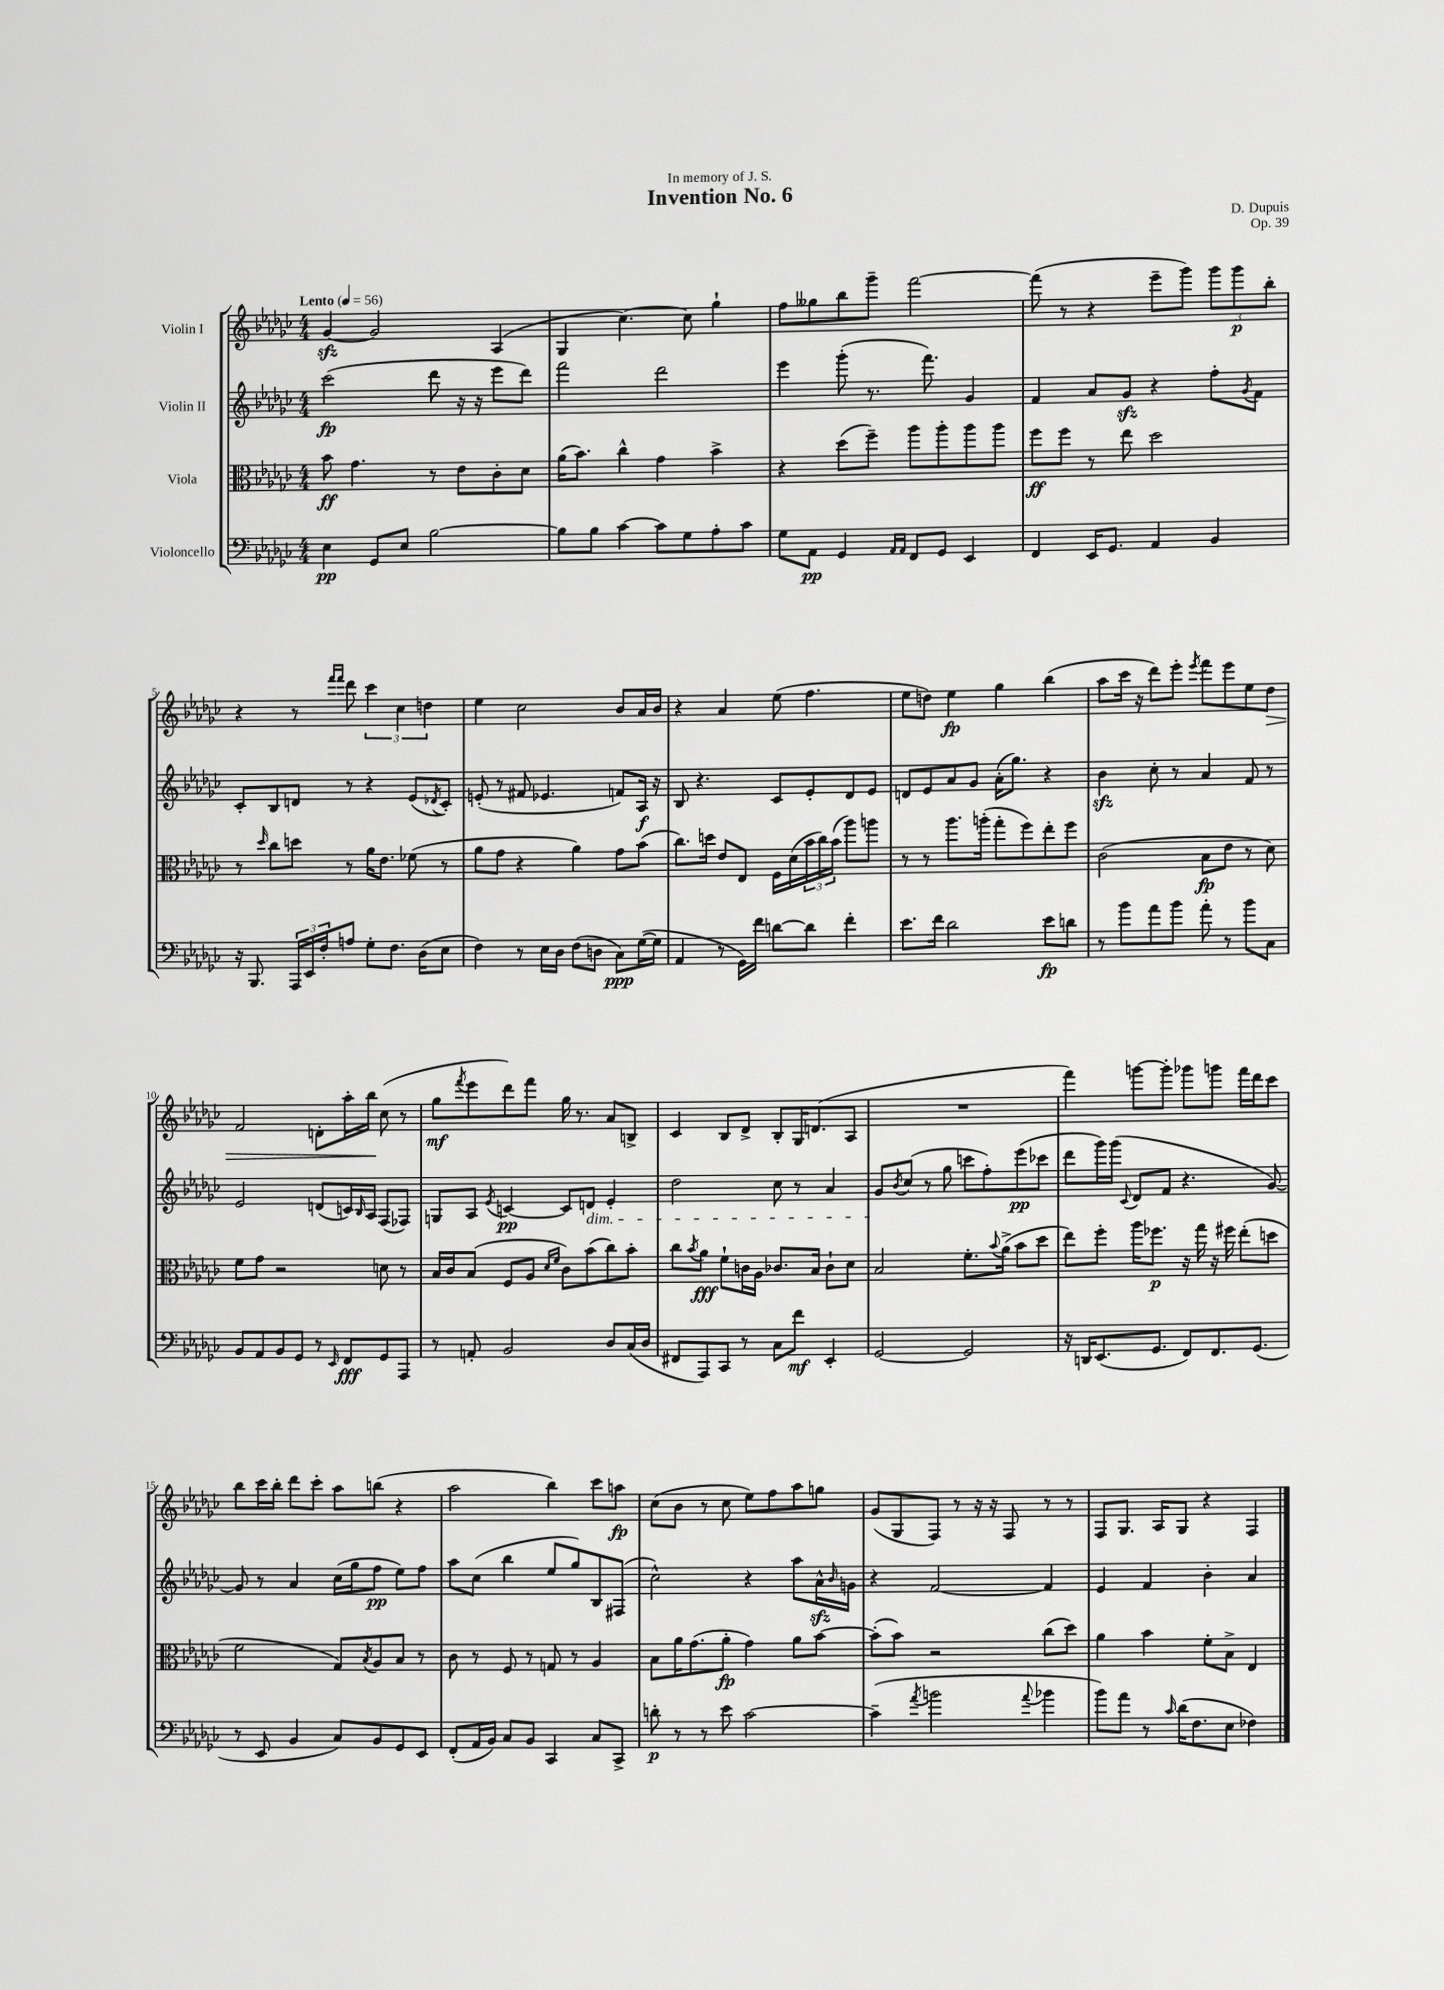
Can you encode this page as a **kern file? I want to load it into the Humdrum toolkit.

**kern	**dynam	**kern	**dynam	**kern	**dynam	**kern	**dynam
*part4	*part4	*part3	*part3	*part2	*part2	*part1	*part1
*staff4	*staff4	*staff3	*staff3	*staff2	*staff2	*staff1	*staff1
*I"Violoncello	*	*I"Viola	*	*I"Violin II	*	*I"Violin I	*
*clefF4	*	*clefC3	*	*clefG2	*	*clefG2	*
*k[b-e-a-d-g-c-]	*	*k[b-e-a-d-g-c-]	*	*k[b-e-a-d-g-c-]	*	*k[b-e-a-d-g-c-]	*
*M4/4	*	*M4/4	*	*M4/4	*	*M4/4	*
*MM56	*	*MM56	*	*MM56	*	*MM56	*
=1	=1	=1	=1	=1	=1	=1	=1
!	!	!	!	!	!	!LO:TX:a:B:t=Lento	!
4E-\	pp	8b-\	ff	(2ccc-\	fp	[4g-zz/	.
.	.	4.g-\	.	.	.	.	.
8GG-/L	.	.	.	.	.	2g-/]	.
8E-/J	.	.	.	.	.	.	.
[2B-\	.	8r	.	8ddd-\	.	.	.
.	.	8e-\L	.	16r	.	.	.
.	.	.	.	16r	.	.	.
.	.	8c-'\	.	8eee-\L	.	(4A-/	.
.	.	8d-\J	.	8ddd-\J)	.	.	.
=2	=2	=2	=2	=2	=2	=2	=2
8B-\L]	.	(16a-\KL	.	2fff\	.	4G-/	.
.	.	8.b-\J)	.	.	.	.	.
8B-\J	.	.	.	.	.	.	.
[4c-\	.	4cc-^^\	.	.	.	[4.cc-\)	.
8c-\L]	.	4g-\	.	2ddd-\	.	.	.
8G-\	.	.	.	.	.	8cc-\]	.
8A-'\	.	4b-^\	.	.	.	4gg-`\	.
8c-\J	.	.	.	.	.	.	.
=3	=3	=3	=3	=3	=3	=3	=3
8G-\L	.	4r	.	4eee-\	.	8ff\L	.
8AA-\J	pp	.	.	.	.	8gg--X\	.
4GG-/	.	(8dd-\L	.	(8ggg-'\	.	8bb-\	.
.	.	8ff~\J)	.	8.r	.	8ggg-~\J	.
16qqAA-/LL	.	.	.	.	.	.	.
16qqAA-/JJ	.	.	.	.	.	.	.
8FF/L	.	8aa-\L	.	.	.	[2fff\	.
.	.	.	.	8.fff\)	.	.	.
8GG-/J	.	8aa-'\	.	.	.	.	.
4EE-/	.	8aa-\	.	4g-/	.	.	.
.	.	8aa-\J	.	.	.	.	.
=4	=4	=4	=4	=4	=4	=4	=4
4FF/	.	8ff\L	ff	4f/	.	(8fff\]	.
.	.	8ff\J	.	.	.	8r	.
16EE-/KL	.	8r	.	8a-/L	.	4r	.
8.GG-/J	.	.	.	.	.	.	.
.	.	8ee-\	.	8g-zz/J	.	.	.
4AA-/	.	2dd-\	.	4r	.	8eee-~\L	.
.	.	.	.	.	.	8ggg-\J)	.
4BB-/	.	.	.	8ff'\L	.	12ggg-\L	.
.	.	.	.	.	.	12ggg-\	p
.	.	.	.	8qg-/	.	.	.
.	.	.	.	8f\J	.	.	.
.	.	.	.	.	.	12bb-'\J	.
!!LO:LB:g=z
=5	=5	=5	=5	=5	=5	=5	=5
16r	.	8r	.	8c-'/L	.	4r	.
8.BBB-/	.	.	.	.	.	.	.
.	.	16qqdd-/	.	.	.	.	.
.	.	8cc-\L	.	8B-/	.	.	.
24AAA-/LL	.	8ddn\J	.	8dn/J	.	8r	.
24EE-/	.	.	.	.	.	.	.
24F'/J	.	.	.	.	.	.	.
.	.	.	.	.	.	16qqfff/LL	.
.	.	.	.	.	.	16qqfff/JJ	.
8An/J	.	8r	.	8r	.	8ddd-\	.
8G-'\L	.	16a-\KL	.	4r	.	6ccc-\	.
.	.	8.e-\J	.	.	.	.	.
8.F\J	.	.	.	.	.	.	.
.	.	.	.	.	.	6cc-\	.
.	.	(8f-X\	.	(8e-/L	.	.	.
(16D-\KL	.	.	.	.	.	.	.
.	.	.	.	.	.	6ddn\	.
.	.	.	.	8qd-X/	.	.	.
8E-\J	.	8r	.	8c-'/J)	.	.	.
=6	=6	=6	=6	=6	=6	=6	=6
4F\)	.	8a-\L	.	(8en'/	.	4ee-\	.
.	.	8g-\J	.	8r	.	.	.
8r	.	4r	.	8f#X/	.	2cc-\	.
16E-\LL	.	.	.	4.e-X/	.	.	.
16D-\JJ	.	.	.	.	.	.	.
(8F\L	.	4a-\)	.	.	.	.	.
8Dn\J	.	.	.	.	.	.	.
8C-\L)	ppp	8g-\L	.	8fn/L)	.	8b-/L	.
([16G-\L	.	(8b-\J	.	16A-/Jk	f	16a-/L	.
16G-\JJ]	.	.	.	16r	.	16b-/JJ	.
=7	=7	=7	=7	=7	=7	=7	=7
4AA-/	.	8.cc-\L)	.	8B-/	.	4r	.
.	.	.	.	4.r	.	.	.
.	.	16ddn\Jk	.	.	.	.	.
8r	.	8e-/L	.	.	.	4a-/	.
16GG-\LL)	.	8E-/J	.	.	.	.	.
16f\JJ	.	.	.	.	.	.	.
[8dn\L	.	16F\LL	.	8c-/L	.	(8ee-\	.
.	.	(16d-\	.	.	.	.	.
8d\J]	.	24b-\	.	8e-'/	.	4.ff\	.
.	.	24cc-\)	.	.	.	.	.
.	.	(24b-\JJ	.	.	.	.	.
4f'\	.	8aa-\L)	.	8d-/	.	.	.
.	.	8aan\J	.	8e-/J	.	.	.
=8	=8	=8	=8	=8	=8	=8	=8
8.e-\L	.	8r	.	8dn/L	.	8ee-\L	.
.	.	8r	.	8e-/	.	8ddn\J)	.
16f\Jk	.	.	.	.	.	.	.
2d-\	.	8.aa-\L	.	8a-/	.	4ee-\	fp
.	.	.	.	8g-/J	.	.	.
.	.	(16aan'\Jk	.	.	.	.	.
.	.	8gg-'\L	.	(16a-'\KL	.	4gg-\	.
.	.	.	.	8.gg-\J)	.	.	.
.	.	8ff\)	.	.	.	.	.
8e-\L	fp	8ee-'\	.	4r	.	(4bb-\	.
8dn\J	.	8ff\J	.	.	.	.	.
=9	=9	=9	=9	=9	=9	=9	=9
8r	.	(2c-\	.	4b-zz\	.	8aa-\L	.
8b-\L	.	.	.	.	.	16ccc-\Jk	.
.	.	.	.	.	.	16r	.
8a-\	.	.	.	8cc-'\	.	8ddd-\L)	.
8b-\J	.	.	.	8r	.	8eee-'\J	.
.	.	.	.	.	.	8qeee-/	.
8a-'\	.	8B-\L	fp	4a-/	.	8fff\L	.
8r	.	8e-\J	.	.	.	8eee-\	.
8b-\L	.	8r	.	8f/	.	8ee-\	.
!	!	!	!	!	!	!	!LO:HP:b
8C-\J	.	8d-\)	.	8r	.	8dd-\J	>
!!LO:LB:g=z
=10	=10	=10	=10	=10	=10	=10	=10
8BB-/L	.	8f\L	.	2e-/	.	2f/	.
8AA-/	.	8g-\J	.	.	.	.	.
8BB-/	.	2r	.	.	.	.	.
8GG-/J	.	.	.	.	.	.	.
8r	.	.	.	(8dn/L	.	8dn'\L	.
16qqEE-/	.	.	.	.	.	.	.
8FF/L	fff	.	.	16cn/L)	.	16aa-'\L	.
.	.	.	.	16qqB-/	.	.	.
.	.	.	.	16A-/JJ	.	16bb-\JJ	.
8GG-/	.	8dn\	.	(8F/L	.	(8cc-\	]
8AAA-/J	.	8r	.	8F-X/J)	.	8r	.
=11	=11	=11	=11	=11	=11	=11	=11
8r	.	16B-/LL	.	8Gn/L	.	8gg-\L	mf
.	.	16c-/J	.	.	.	.	.
.	.	.	.	.	.	8qfff/	.
8AAn'/	.	(8B-/J	.	8A-/J	.	8eee-\	.
.	.	.	.	8qe-/	.	.	.
2BB-/	.	8F/L	.	[4cn/	pp	8ddd-\)	.
.	.	8A-/J	.	.	.	8fff\J	.
.	.	16qqd-/LL	.	.	.	.	.
.	.	16qqf/JJ	.	.	.	.	.
.	.	8c-\L)	.	8c/L]	.	16gg-\	.
.	.	.	.	.	.	8.r	.
!	!	!	!	!LO:TX:b:i:t=dim.	!	!	!
.	.	(8b-\	.	8dn/J	.	.	.
8D-/L	.	8cc-\)	.	4e-'/	.	8a-/L	.
(16C-/L	.	8b-'\J	.	.	.	8Bn^/J	.
16D-/JJ	.	.	.	.	.	.	.
=12	=12	=12	=12	=12	=12	=12	=12
8FF#X/L	.	8cc-\L	.	2dd-\	.	4c-/	.
.	.	8qb-/	.	.	.	.	.
8AAA-/)	.	8a-\J	fff	.	.	.	.
8CC-/J	.	8f`\L	.	.	.	8B-/L	.
8r	.	16cn\L	.	.	.	8d-^/J	.
.	.	16A-\JJ	.	.	.	.	.
8C-\L	.	8.c-X/L	.	8cc-\	.	8B-'/L	.
8f\J	mf	.	.	8r	.	16G-/K	.
.	.	16B-/Jk	.	.	.	(8.dn/	.
4EE-'/	.	8c-`\L	.	4a-/	.	.	.
.	.	8d-\J	.	.	.	8A-/J	.
=13	=13	=13	=13	=13	=13	=13	=13
[2GG-/	.	2B-/	.	8g-/L	.	1r	.
.	.	.	.	8qb-/	.	.	.
.	.	.	.	(8cc-/J	.	.	.
.	.	.	.	8r	.	.	.
.	.	.	.	8gg-\	.	.	.
2GG-/]	.	8.f'\L	.	8cccn\L	.	.	.
.	.	.	.	8ff'\)	.	.	.
.	.	8qqb-/	.	.	.	.	.
.	.	(16a-^\Jk	.	.	.	.	.
.	.	8b-\L	.	(8eee-\	pp	.	.
.	.	8dd-\J	.	8ccc-X\J	.	.	.
=14	=14	=14	=14	=14	=14	=14	=14
16r	.	8ee-\L)	.	8ddd-\L	.	4fff\)	.
16DDn/KL	.	.	.	.	.	.	.
(8.EE-/	.	8ff'\J	.	16ggg-\L)	.	.	.
.	.	.	.	(16ggg-\JJ	.	.	.
.	.	.	.	8qqc-/	.	.	.
.	.	16aa-\KL	.	8d-/L	.	[8gggn\L	.
8.GG-/J	.	8.ff-X\J	p	.	.	.	.
.	.	.	.	8f/J	.	8ggg'\J]	.
8FF/L)	.	16r	.	4.r	.	8ggg-X\L	.
.	.	16gg-\	.	.	.	.	.
8.FF/	.	16r	.	.	.	8gggn\J	.
.	.	16ff#X\	.	.	.	.	.
.	.	(8ee-'\L	.	.	.	16fff\LL	.
(8.GG-/J	.	.	.	.	.	16ddd-\J	.
.	.	8ddn\J	.	[8g-/)	.	8ccc-\J	.
!!LO:LB:g=z
=15	=15	=15	=15	=15	=15	=15	=15
8r	.	2f\	.	8g-/]	.	8bb-\L	.
8EE-/	.	.	.	8r	.	16ccc-\L	.
.	.	.	.	.	.	16bb-'\JJ	.
4BB-/	.	.	.	4a-/	.	8ddd-\L	.
.	.	.	.	.	.	8ccc-'\J	.
8C-/L)	.	8G-/L)	.	(16cc-\LL	.	8aa-\L	.
.	.	.	.	16gg-\J	.	.	.
.	.	8qB-/	.	.	.	.	.
8BB-/	.	8A-/	.	8ff\J	pp	(8bbn\J	.
8GG-/	.	8B-/J	.	8ee-\L)	.	4r	.
8EE-/J	.	8r	.	8ff\J	.	.	.
=16	=16	=16	=16	=16	=16	=16	=16
(8FF'/L	.	8c-\	.	8aa-\L	.	2aa-\	.
16AA-/L	.	8r	.	(8cc-\J	.	.	.
16BB-/JJ)	.	.	.	.	.	.	.
8C-/L	.	8F/	.	4bb-\	.	.	.
8BB-/J	.	8r	.	.	.	.	.
4CC-/	.	8Gn/	.	8ee-/L	.	4bb-\)	.
.	.	8r	.	8gg-/)	.	.	.
8C-/L	.	4A-/	.	8B-/	.	8ccc-\L	.
8CC-^/J	.	.	.	(8F#X/J	.	8aan\J	fp
=17	=17	=17	=17	=17	=17	=17	=17
8dn'\	p	8B-\L	.	2cc-^^\)	.	(8cc-\L	.
8r	.	16a-\K	.	.	.	8b-\J	.
.	.	(8.g-\	.	.	.	.	.
8r	.	.	.	.	.	8r	.
8e-\	.	8a-'\J	fp	.	.	8cc-\	.
[2c-\	.	4g-\)	.	4r	.	8ee-\L)	.
.	.	.	.	.	.	8ff\	.
.	.	8a-\L	.	8aa-\L	.	8aa-\	.
.	.	[8b-\J	.	16a-zz^^\L	.	8ggn\J	.
.	.	.	.	16qqb-/	.	.	.
.	.	.	.	16gn\JJ	.	.	.
=18	=18	=18	=18	=18	=18	=18	=18
(4c-~\]	.	(8b-'\L]	.	4r	.	(8g-/L	.
.	.	8b-\J)	.	.	.	8G-/	.
8qa-/	.	.	.	.	.	.	.
2bn\	.	2r	.	[2f/	.	8F/J)	.
.	.	.	.	.	.	8r	.
.	.	.	.	.	.	16r	.
.	.	.	.	.	.	16r	.
.	.	.	.	.	.	8F/	.
8qqa-/	.	.	.	.	.	.	.
4b-X\	.	(8cc-\L	.	4f/]	.	8r	.
.	.	8dd-\J)	.	.	.	8r	.
=19	=19	=19	=19	=19	=19	=19	=19
8b-\L)	.	4a-\	.	4e-/	.	8F/L	.
8a-\J	.	.	.	.	.	8.G-/J	.
8r	.	4b-\	.	4f/	.	.	.
.	.	.	.	.	.	16A-/KL	.
16qqc-/	.	.	.	.	.	.	.
(16d-\KL	.	.	.	.	.	8G-/J	.
8.F\	.	.	.	.	.	.	.
.	.	8f'\L	.	4b-'\	.	4r	.
8E-\J	.	8B-^\J	.	.	.	.	.
4F-X\)	.	4E-/	.	4a-/	.	4F/	.
==	==	==	==	==	==	==	==
*-	*-	*-	*-	*-	*-	*-	*-
